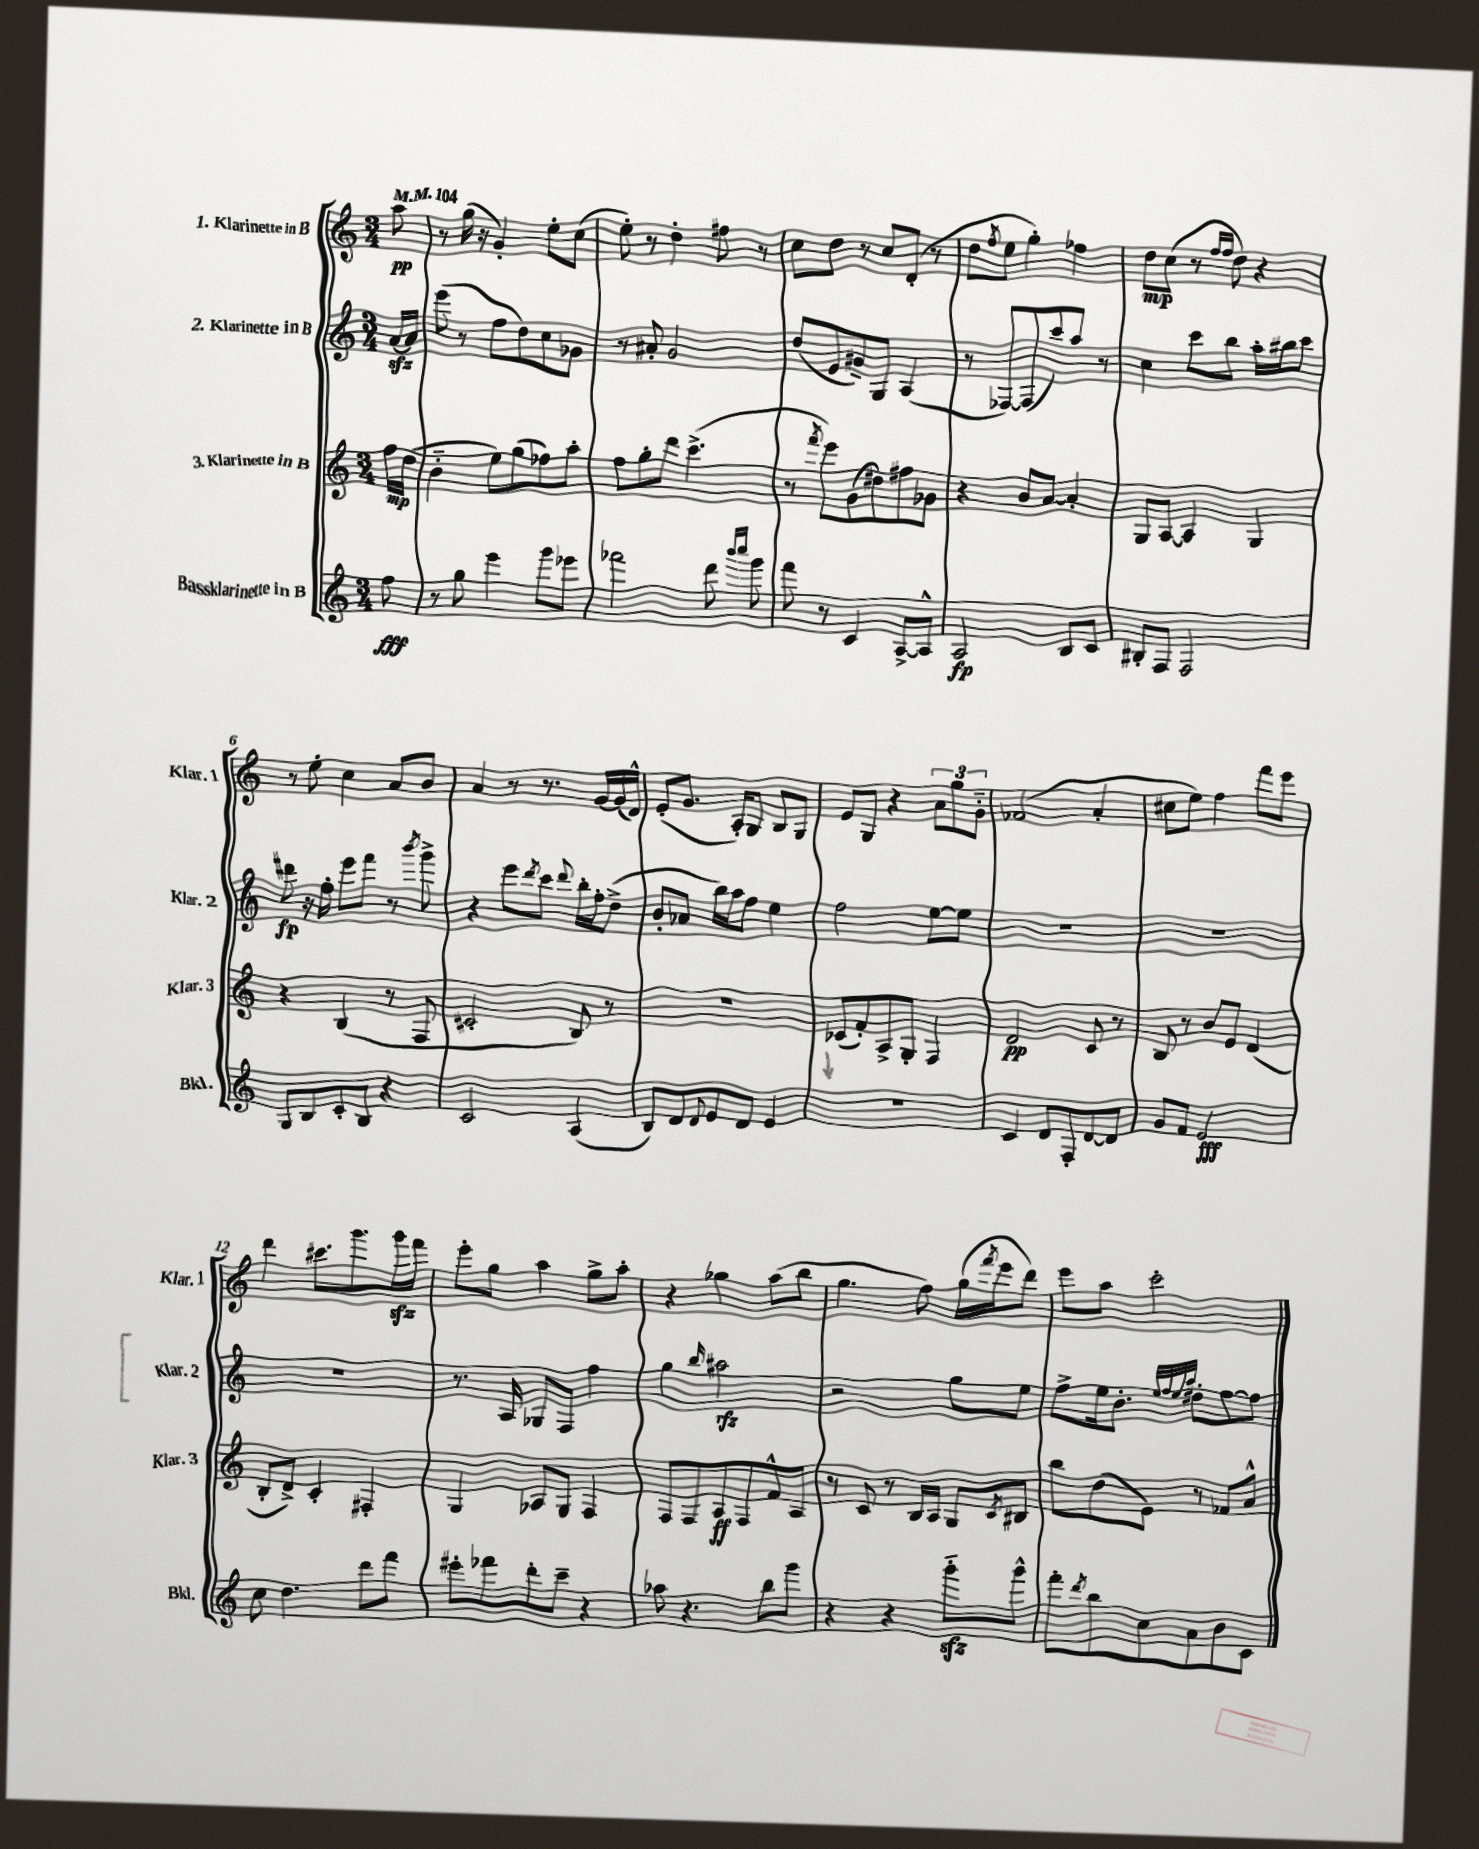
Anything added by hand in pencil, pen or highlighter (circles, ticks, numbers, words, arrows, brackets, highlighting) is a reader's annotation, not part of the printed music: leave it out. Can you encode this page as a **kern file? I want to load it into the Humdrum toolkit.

**kern	**kern	**kern	**kern
*staff4	*staff3	*staff2	*staff1
*clefG2	*clefG2	*clefG2	*clefG2
*k[]	*k[]	*k[]	*k[]
*M3/4	*M3/4	*M3/4	*M3/4
*MM104	*MM104	*MM104	*MM104
8ff	16ff	[16a	8aa
.	(16dd	16a]	.
=	=	=	=
8r	4b'~	(8eee	8r
8gg	.	8r	(16gg
.	.	.	16r
4eee	8ee)	8ff	4g')
.	(8gg	8dd)	.
8ggg	8ff-)	8cc	8ee'
8eee-	8aa'	8g-	(8cc
=	=	=	=
2fff-	8ff	8r	8ee')
.	8gg'	8a#'	8r
.	8ddd	2g	4dd'
.	(4.ccc^	.	.
8ddd	.	.	8ff#
16qqbbb	.	.	.
16qqcccc	.	.	.
8ggg	.	.	8r
=	=	=	=
8fff	8r	(8dd	8cc
.	8qfff	.	.
8r	8eee)	8e	8dd
4c	(8g	8g#~)	8r
.	8dd#)	8G	8cc
[8A^	8ff#	(4A	(8d'
8A^^]	8g-	.	8r
=	=	=	=
2A	4r	8r	8dd
.	.	.	8qff
.	.	[8F-)	8ee
.	8b	(8F-]	4gg')
.	[8a	8ccc)	.
8B	4a']	8aa	4ff-
8c	.	8r	.
=	=	=	=
8B#'	8G	4cc	8dd
8F	[8A	.	(8cc
2F	4A]	8ccc	8r
.	.	.	16qqff
.	.	.	16qqff
.	.	8bb	8dd)
.	4G	16aa'	4r
.	.	16bb#	.
.	.	8ccc	.
=	=	=	=
8G	4r	8ddd#	8r
8B	.	16r	8ee'
.	.	16ff'	.
8c'	(4B	8eee	4cc
8B	.	8fff	.
4r	8r	8r	8a
.	.	8qbbb	.
.	8F	8ggg^	8b
=	=	=	=
2c	2c#'	4r	4a
.	.	8eee	8r
.	.	8qddd	.
.	.	8ccc	8.r
.	.	8qqddd	.
(4A	8B)	16bb'	.
.	.	16ff'	[16g
.	8r	(8dd^	(16g]
.	.	.	16d^^)
=	=	=	=
8B)	2.r	8b'	(8e'
8d	.	8a-	8.g
8qqd	.	.	.
8e	.	16bb)	.
.	.	16aa	16A')
8d	.	8ff	8G
4e	.	4ee	8B
.	.	.	8G
=	=	=	=
2.r	(8c-	2ff	8e
.	8f')	.	8G
.	8A^	.	4r
.	8G'	.	.
.	4F	[8ee	12a
.	.	.	12gg
.	.	8ee]	.
.	.	.	12g'~
=	=	=	=
4c	2d	2.r	(2f-
8d	.	.	.
8F'	.	.	.
[8d	8c	.	4a'
8d]	8r	.	.
=	=	=	=
8g	8B	2.r	8cc#
8f	8r	.	8ee)
2e	8b	.	4ff
.	8e	.	.
.	(4d	.	8fff
.	.	.	8eee
=	=	=	=
8cc	8B'	2.r	4ddd
4.dd	8d^)	.	.
.	4c'	.	8.ccc#
.	.	.	8.ggg
8ddd	4F#'	.	.
8fff	.	.	16ggg
.	.	.	16fff
=	=	=	=
8eee#'	4G	8.r	8eee'
8fff-	.	.	8gg
.	.	16A	.
8ddd'	8A-	8G-	4aa
8ccc~	8G	8F	.
4r	4F	4ff	8gg^
.	.	.	8aa'
=	=	=	=
8aa-	8F	4gg	4r
4.r	8F	.	.
.	.	16qqbb	.
.	8A	2aa#	4gg-
.	8F	.	.
8bb	8f^^	.	(8aa
8ggg	8A	.	8bb
=	=	=	=
4r	8r	2r	4.gg
.	8c	.	.
4r	8r	.	.
.	16B	.	8ff)
.	16A	.	.
8ggg'~	8G	8gg	(16gg
.	.	.	8qfff
.	.	.	16eee
.	8qc	.	.
8ggg^^	8B#	8ee	8ddd)
=	=	=	=
8fff'	8bb	8ff^	8eee
8qddd	.	.	.
8bb	(8dd	16ee	8aa
.	.	8.b'	.
8cc	8e)	.	2ccc'
.	.	32qqee	.
.	.	32qqff	.
.	.	32qqee	.
.	.	32qqaa	.
8a	8r	8dd#'	.
8b	8f-	[8ff	.
8c	8a^^	8ff]	.
==	==	==	==
*-	*-	*-	*-
